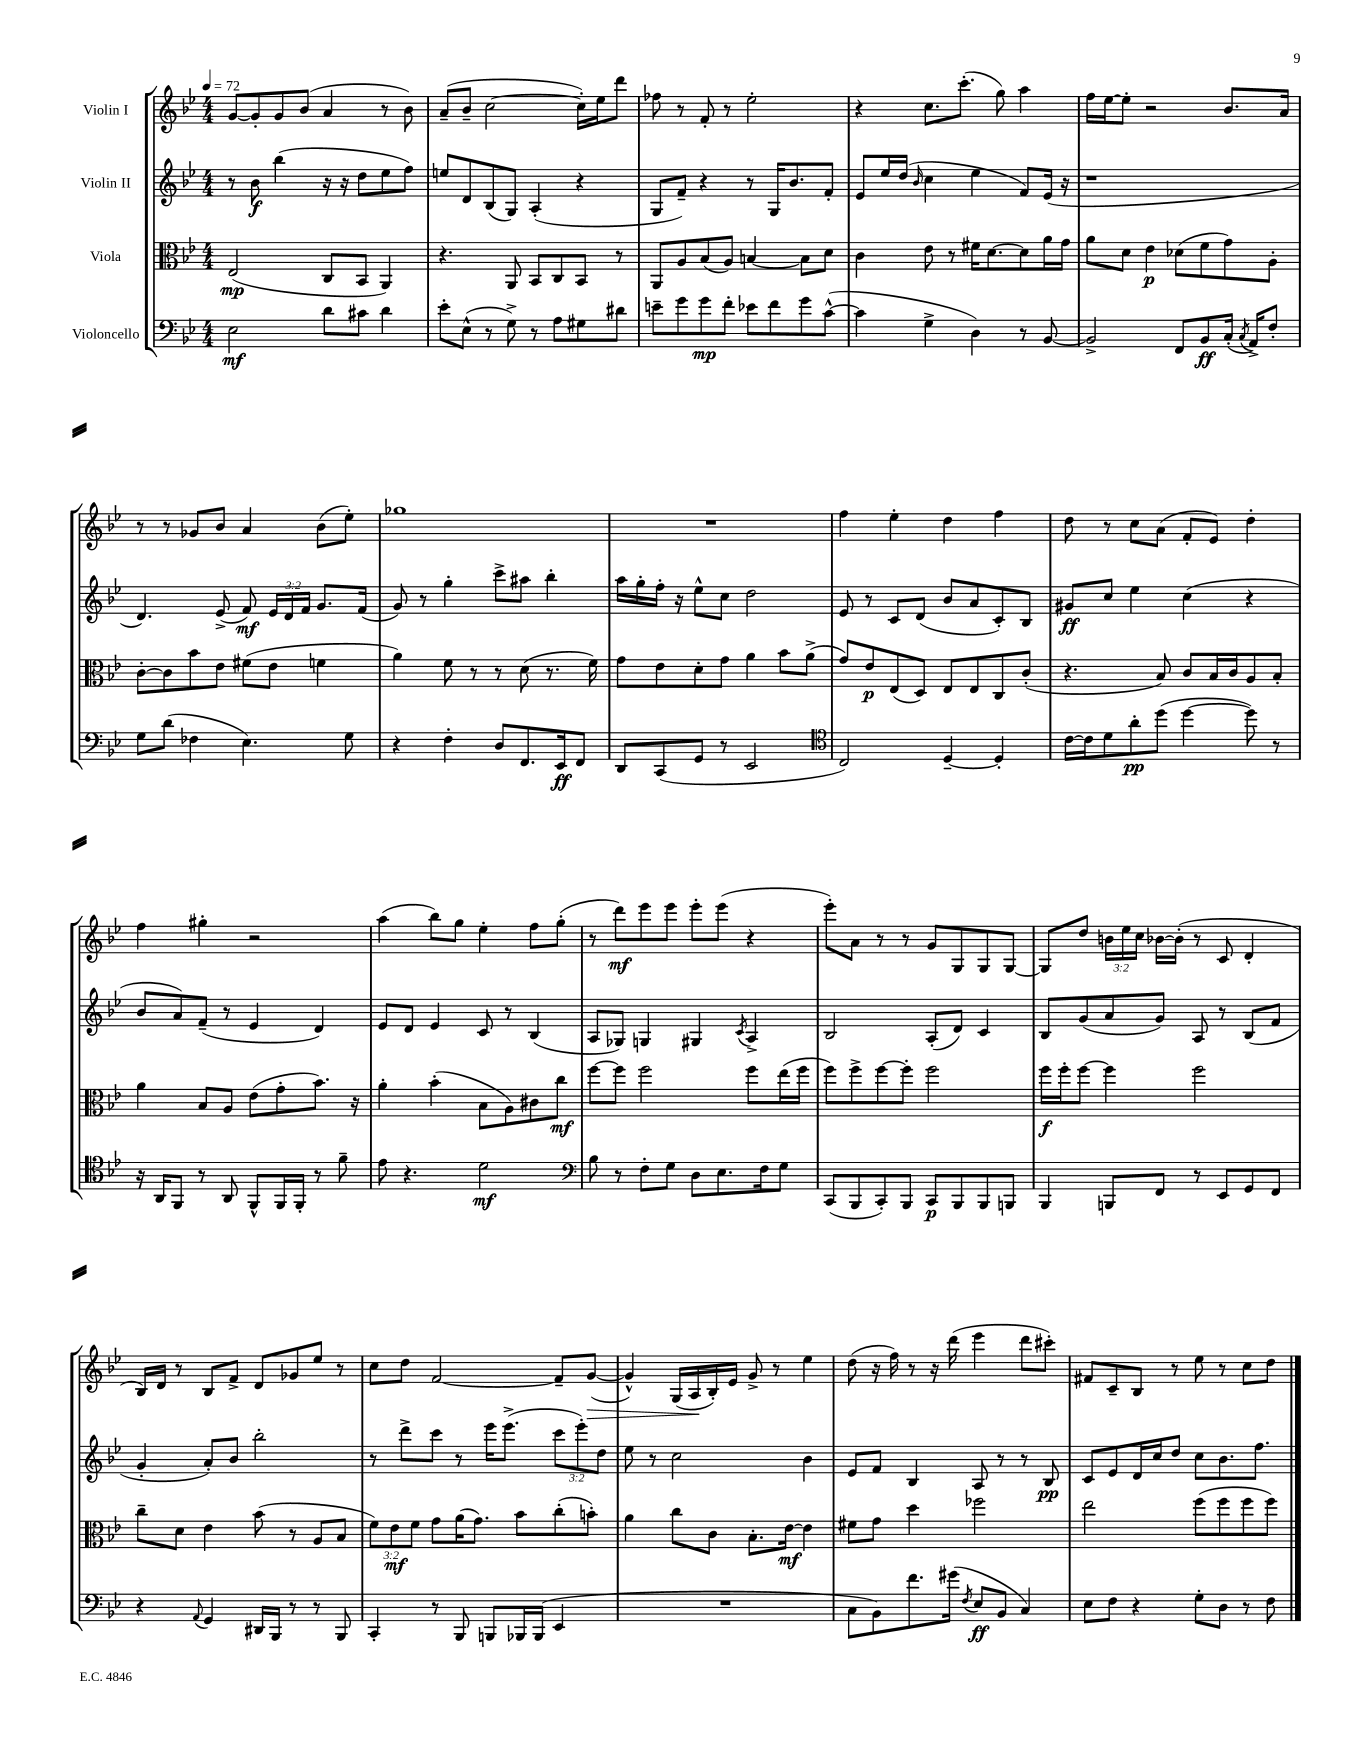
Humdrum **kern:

**kern	**dynam	**kern	**dynam	**kern	**dynam	**kern	**dynam
*part4	*part4	*part3	*part3	*part2	*part2	*part1	*part1
*staff4	*staff4	*staff3	*staff3	*staff2	*staff2	*staff1	*staff1
*I"Violoncello	*	*I"Viola	*	*I"Violin II	*	*I"Violin I	*
*clefF4	*	*clefC3	*	*clefG2	*	*clefG2	*
*k[b-e-]	*	*k[b-e-]	*	*k[b-e-]	*	*k[b-e-]	*
*M4/4	*	*M4/4	*	*M4/4	*	*M4/4	*
*MM72	*	*MM72	*	*MM72	*	*MM72	*
=1	=1	=1	=1	=1	=1	=1	=1
2E-\	mf	(2E-/	mp	8r	.	[8g/L	.
.	.	.	.	8b-\	f	8g'/]	.
.	.	.	.	(4bb-\	.	8g/	.
.	.	.	.	.	.	(8b-/J	.
8d\L	.	8C/L	.	16r	.	4a/	.
.	.	.	.	16r	.	.	.
8c#X\J	.	8BB-/J	.	8dd\L	.	.	.
4d\	.	4AA/)	.	8ee-\	.	8r	.
.	.	.	.	8ff\J)	.	8b-\)	.
=2	=2	=2	=2	=2	=2	=2	=2
8e-'\L	.	4.r	.	8een/L	.	(8a~/L	.
(8E-^^\J	.	.	.	8d/	.	8b-~/J	.
8r	.	.	.	(8B-/	.	[2cc\	.
8G^\)	.	8AA/	.	8G/J)	.	.	.
8r	.	8BB-/L	.	(4A'/	.	.	.
8A\L	.	8C/	.	.	.	.	.
8G#X\	.	8BB-/J	.	4r	.	16cc'\LL])	.
.	.	.	.	.	.	16ee-\J	.
8d#X\J	.	8r	.	.	.	8ddd\J	.
=3	=3	=3	=3	=3	=3	=3	=3
8en~\L	.	8AA/L	.	8G/L	.	8ff-X\	.
8g\	.	8A/	.	8f~/J)	.	8r	.
8g\	mp	(8B-/	.	4r	.	8f'/	.
8f'\J	.	8A/J)	.	.	.	8r	.
8e-X\L	.	[4Bn/	.	8r	.	2ee-'\	.
8f\	.	.	.	16G/KL	.	.	.
.	.	.	.	8.b-/	.	.	.
8g\	.	8B\L]	.	.	.	.	.
([8c^^\J	.	8d\J	.	8f'/J	.	.	.
=4	=4	=4	=4	=4	=4	=4	=4
4c\]	.	4c\	.	8e-/L	.	4r	.
.	.	.	.	16ee-/L	.	.	.
.	.	.	.	(16dd/JJ	.	.	.
.	.	.	.	16qqb-/	.	.	.
4G^\	.	8e-\	.	4cc\	.	8.cc\L	.
.	.	8r	.	.	.	.	.
.	.	.	.	.	.	(8.ccc'\J	.
4D\)	.	16f#X\KL	.	4ee-\	.	.	.
.	.	[8.d\	.	.	.	.	.
.	.	.	.	.	.	8gg\)	.
8r	.	8d\]	.	8f/L)	.	4aa\	.
[8BB-/	.	16a\L	.	(16e-/Jk	.	.	.
.	.	16g\JJ	.	16r	.	.	.
=5	=5	=5	=5	=5	=5	=5	=5
2BB-^/]	.	8a\L	.	1r	.	16ff\LL	.
.	.	.	.	.	.	[16ee-\J	.
.	.	8d\J	.	.	.	8ee-'\J]	.
.	.	4e-\	p	.	.	2r	.
8FF/L	.	(8d-X\L	.	.	.	.	.
8BB-/	ff	8f\	.	.	.	.	.
(16C'/Jk	.	8g\)	.	.	.	8.b-/L	.
8qC/	.	.	.	.	.	.	.
16AA^/KL)	.	.	.	.	.	.	.
8F'/J	.	8A'\J	.	.	.	.	.
.	.	.	.	.	.	16a/Jk	.
!!LO:LB:g=z
=6	=6	=6	=6	=6	=6	=6	=6
8G\L	.	[8c'\L	.	4.d/)	.	8r	.
(8d\J	.	8c\]	.	.	.	8r	.
4F-X\	.	8b-\	.	.	.	8g-X/L	.
.	.	8e-\J	.	(8e-^/	.	8b-/J	.
4.E-\)	.	(8f#X\L	.	8f/)	mf	4a/	.
.	.	8e-\J	.	24e-/LL	.	.	.
.	.	.	.	24d/	.	.	.
.	.	.	.	24f/JJ	.	.	.
.	.	4fn\	.	8.g/L	.	(8b-\L	.
8G\	.	.	.	.	.	8ee-'\J)	.
.	.	.	.	(16f/Jk	.	.	.
=7	=7	=7	=7	=7	=7	=7	=7
4r	.	4a\)	.	8g/)	.	1gg-X	.
.	.	.	.	8r	.	.	.
4F'\	.	8f\	.	4gg'\	.	.	.
.	.	8r	.	.	.	.	.
8D/L	.	8r	.	8ccc^\L	.	.	.
8.FF/	.	(8d\	.	8aa#X\J	.	.	.
.	.	8.r	.	4bb-'\	.	.	.
16EE-/k	ff	.	.	.	.	.	.
8FF/J	.	.	.	.	.	.	.
.	.	16f\)	.	.	.	.	.
=8	=8	=8	=8	=8	=8	=8	=8
8DD/L	.	8g\L	.	16aa\LL	.	1r	.
.	.	.	.	16gg'\	.	.	.
(8CC/	.	8e-\	.	16ff'\JJ	.	.	.
.	.	.	.	16r	.	.	.
8GG/J	.	8d'\	.	8ee-^^\L	.	.	.
8r	.	8g\J	.	8cc\J	.	.	.
2EE-/	.	4a\	.	2dd\	.	.	.
.	.	8b-\L	.	.	.	.	.
.	.	(8a^\J	.	.	.	.	.
=9	=9	=9	=9	=9	=9	=9	=9
*clefC4	*	*	*	*	*	*	*
2C/)	.	8g/L)	.	8e-/	.	4ff\	.
.	.	8e-/	p	8r	.	.	.
.	.	(8E-/	.	8c/L	.	4ee-'\	.
.	.	8D/J)	.	(8d/J	.	.	.
[4D~/	.	8E-/L	.	8b-/L	.	4dd\	.
.	.	8E-/	.	8a/	.	.	.
4D'/]	.	8C/	.	8c'/)	.	4ff\	.
.	.	(8c'/J	.	8B-/J	.	.	.
=10	=10	=10	=10	=10	=10	=10	=10
[16c\LL	.	4.r	.	8g#X/L	ff	8dd\	.
16c\J]	.	.	.	.	.	.	.
8d\	.	.	.	8cc/J	.	8r	.
8a'\	pp	.	.	4ee-\	.	8cc\L	.
(8dd\J	.	8B-/)	.	.	.	(8a\J	.
[4dd\	.	8c/L	.	(4cc\	.	8f'/L	.
.	.	16B-/L	.	.	.	8e-/J)	.
.	.	16c/J	.	.	.	.	.
8dd\])	.	8A/	.	4r	.	4dd'\	.
8r	.	8B-'/J	.	.	.	.	.
!!LO:LB:g=z
=11	=11	=11	=11	=11	=11	=11	=11
16r	.	4a\	.	8b-/L	.	4ff\	.
16AA/KL	.	.	.	.	.	.	.
8FF/J	.	.	.	8a/)	.	.	.
8r	.	8B-/L	.	(8f~/J	.	4gg#X'\	.
8AA/	.	8A/J	.	8r	.	.	.
8FF^^/L	.	(8e-\L	.	4e-/	.	2r	.
16FF/L	.	8g'\	.	.	.	.	.
16FF'/JJ	.	.	.	.	.	.	.
8r	.	8.b-\J)	.	4d/)	.	.	.
8f~\	.	.	.	.	.	.	.
.	.	16r	.	.	.	.	.
=12	=12	=12	=12	=12	=12	=12	=12
8e-\	.	4a'\	.	8e-/L	.	(4aa\	.
4.r	.	.	.	8d/J	.	.	.
.	.	(4b-'\	.	4e-/	.	8bb-\L)	.
.	.	.	.	.	.	8gg\J	.
2d\	mf	8B-\L	.	8c/	.	4ee-'\	.
.	.	8A\)	.	8r	.	.	.
.	.	8c#X\	.	(4B-/	.	8ff\L	.
.	.	8cc\J	mf	.	.	(8gg'\J	.
=13	=13	=13	=13	=13	=13	=13	=13
*clefF4	*	*	*	*	*	*	*
8B-\	.	[8ff\L	.	8A/L	.	8r	.
8r	.	8ff\J]	.	8G-X/J)	.	8ddd\L)	mf
8F'\L	.	2ff\	.	4Gn/	.	8eee-\	.
8G\J	.	.	.	.	.	8eee-\J	.
8D\L	.	.	.	4G#X/	.	8eee-'\L	.
8.E-\	.	.	.	.	.	(8eee-\J	.
.	.	.	.	8qc/	.	.	.
.	.	8ff\L	.	4A^/	.	4r	.
16F\k	.	.	.	.	.	.	.
8G\J	.	(16ee-\L	.	.	.	.	.
.	.	16ff\JJ	.	.	.	.	.
=14	=14	=14	=14	=14	=14	=14	=14
(8CC/L	.	8ff\L)	.	2B-/	.	8eee-'\L)	.
8BBB-/	.	8ff^\	.	.	.	8a\J	.
8CC'/)	.	[8ff\	.	.	.	8r	.
8BBB-/J	.	8ff'\J]	.	.	.	8r	.
8CC/L	p	2ff\	.	(8A'/L	.	8g/L	.
8BBB-/	.	.	.	8d/J)	.	8G/	.
8BBB-/	.	.	.	4c/	.	8G/	.
8BBBn/J	.	.	.	.	.	[8G/J	.
=15	=15	=15	=15	=15	=15	=15	=15
4BBB-/	.	16ff\LL	f	8B-/L	.	8G/L]	.
.	.	16ff'\J	.	.	.	.	.
.	.	[8ff\J	.	(8g/	.	8dd/J	.
8BBBn/L	.	4ff\]	.	8a/	.	24bn\LL	.
.	.	.	.	.	.	24ee-\	.
.	.	.	.	.	.	24cc\JJ	.
8FF/J	.	.	.	8g/J)	.	[16b-X\LL	.
.	.	.	.	.	.	(16b-'\JJ]	.
8r	.	2ff\	.	8A/	.	8r	.
8EE-/L	.	.	.	8r	.	8c/	.
8GG/	.	.	.	(8B-/L	.	4d'/	.
8FF/J	.	.	.	8f/J	.	.	.
!!LO:LB:g=z
=16	=16	=16	=16	=16	=16	=16	=16
4r	.	8cc~\L	.	4g'/	.	16B-/LL)	.
.	.	.	.	.	.	16d/JJ	.
.	.	8d\J	.	.	.	8r	.
8qqAA/	.	.	.	.	.	.	.
4GG/	.	4e-\	.	8a'/L)	.	8B-/L	.
.	.	.	.	8b-/J	.	8f^/J	.
16DD#X/LL	.	(8b-\	.	2bb-'\	.	8d/L	.
16BBB-/JJ	.	.	.	.	.	.	.
8r	.	8r	.	.	.	8g-X/	.
8r	.	8A/L	.	.	.	8ee-/J	.
8BBB-/	.	8B-/J	.	.	.	8r	.
=17	=17	=17	=17	=17	=17	=17	=17
4CC'/	.	12f\L)	.	8r	.	8cc\L	.
.	.	12e-\	mf	.	.	.	.
.	.	.	.	8ddd^\L	.	8dd\J	.
.	.	12f\J	.	.	.	.	.
8r	.	8g\L	.	8ccc\J	.	[2f/	.
8BBB-/	.	(16a\K	.	8r	.	.	.
.	.	8.g\J)	.	.	.	.	.
8BBBn/L	.	.	.	16eee-\KL	.	.	.
.	.	.	.	(8.eee-^\J	.	.	.
16BBB-X/L	.	8b-\L	.	.	.	.	.
(16BBB-/JJ	.	.	.	.	.	.	.
4EE-/	.	(8cc'\	.	12ccc\L	.	8f~/L]	.
.	.	.	.	12eee-'\)	.	.	.
!	!	!	!	!	!	!	!LO:HP:b
.	.	8bn'\J)	.	.	.	([8g/J	>
.	.	.	.	12dd\J	.	.	.
=18	=18	=18	=18	=18	=18	=18	=18
1r	.	4a\	.	8ee-\	.	4g^^/])	.
.	.	.	.	8r	.	.	.
.	.	8cc\L	.	2cc\	.	(16G/LL	.
.	.	.	.	.	.	16A/	.
.	.	8c\J	.	.	.	16B-'/)	]
.	.	.	.	.	.	16e-/JJ	.
.	.	8.B-'\L	.	.	.	8g^/	.
.	.	.	.	.	.	8r	.
.	.	[16e-\Jk	mf	.	.	.	.
.	.	4e-\]	.	4b-\	.	4ee-\	.
=19	=19	=19	=19	=19	=19	=19	=19
8C\L	.	8f#X\L	.	8e-/L	.	(8dd\	.
8BB-\)	.	8g\J	.	8f/J	.	16r	.
.	.	.	.	.	.	16ff\)	.
8.f\	.	4dd\	.	4B-/	.	8r	.
.	.	.	.	.	.	16r	.
(16g#X\Jk	.	.	.	.	.	(16ddd\	.
8qF/	.	.	.	.	.	.	.
8E-/L	ff	2ff-X\	.	8A/	.	4eee-\	.
8BB-/J	.	.	.	8r	.	.	.
4C/)	.	.	.	8r	.	8ddd\L	.
.	.	.	.	8B-/	pp	8ccc#X'\J)	.
=20	=20	=20	=20	=20	=20	=20	=20
8E-\L	.	2ee-\	.	8c/L	.	8f#X/L	.
8F\J	.	.	.	8e-/	.	8c~/	.
4r	.	.	.	16d/L	.	8B-/J	.
.	.	.	.	16cc/J	.	.	.
.	.	.	.	8dd/J	.	8r	.
8G'\L	.	(8ff\L	.	8cc\L	.	8ee-\	.
8D\J	.	8ff\	.	8.b-\	.	8r	.
8r	.	8ff\	.	.	.	8cc\L	.
.	.	.	.	8.ff\J	.	.	.
8F\	.	8ff\J)	.	.	.	8dd\J	.
==	==	==	==	==	==	==	==
*-	*-	*-	*-	*-	*-	*-	*-
